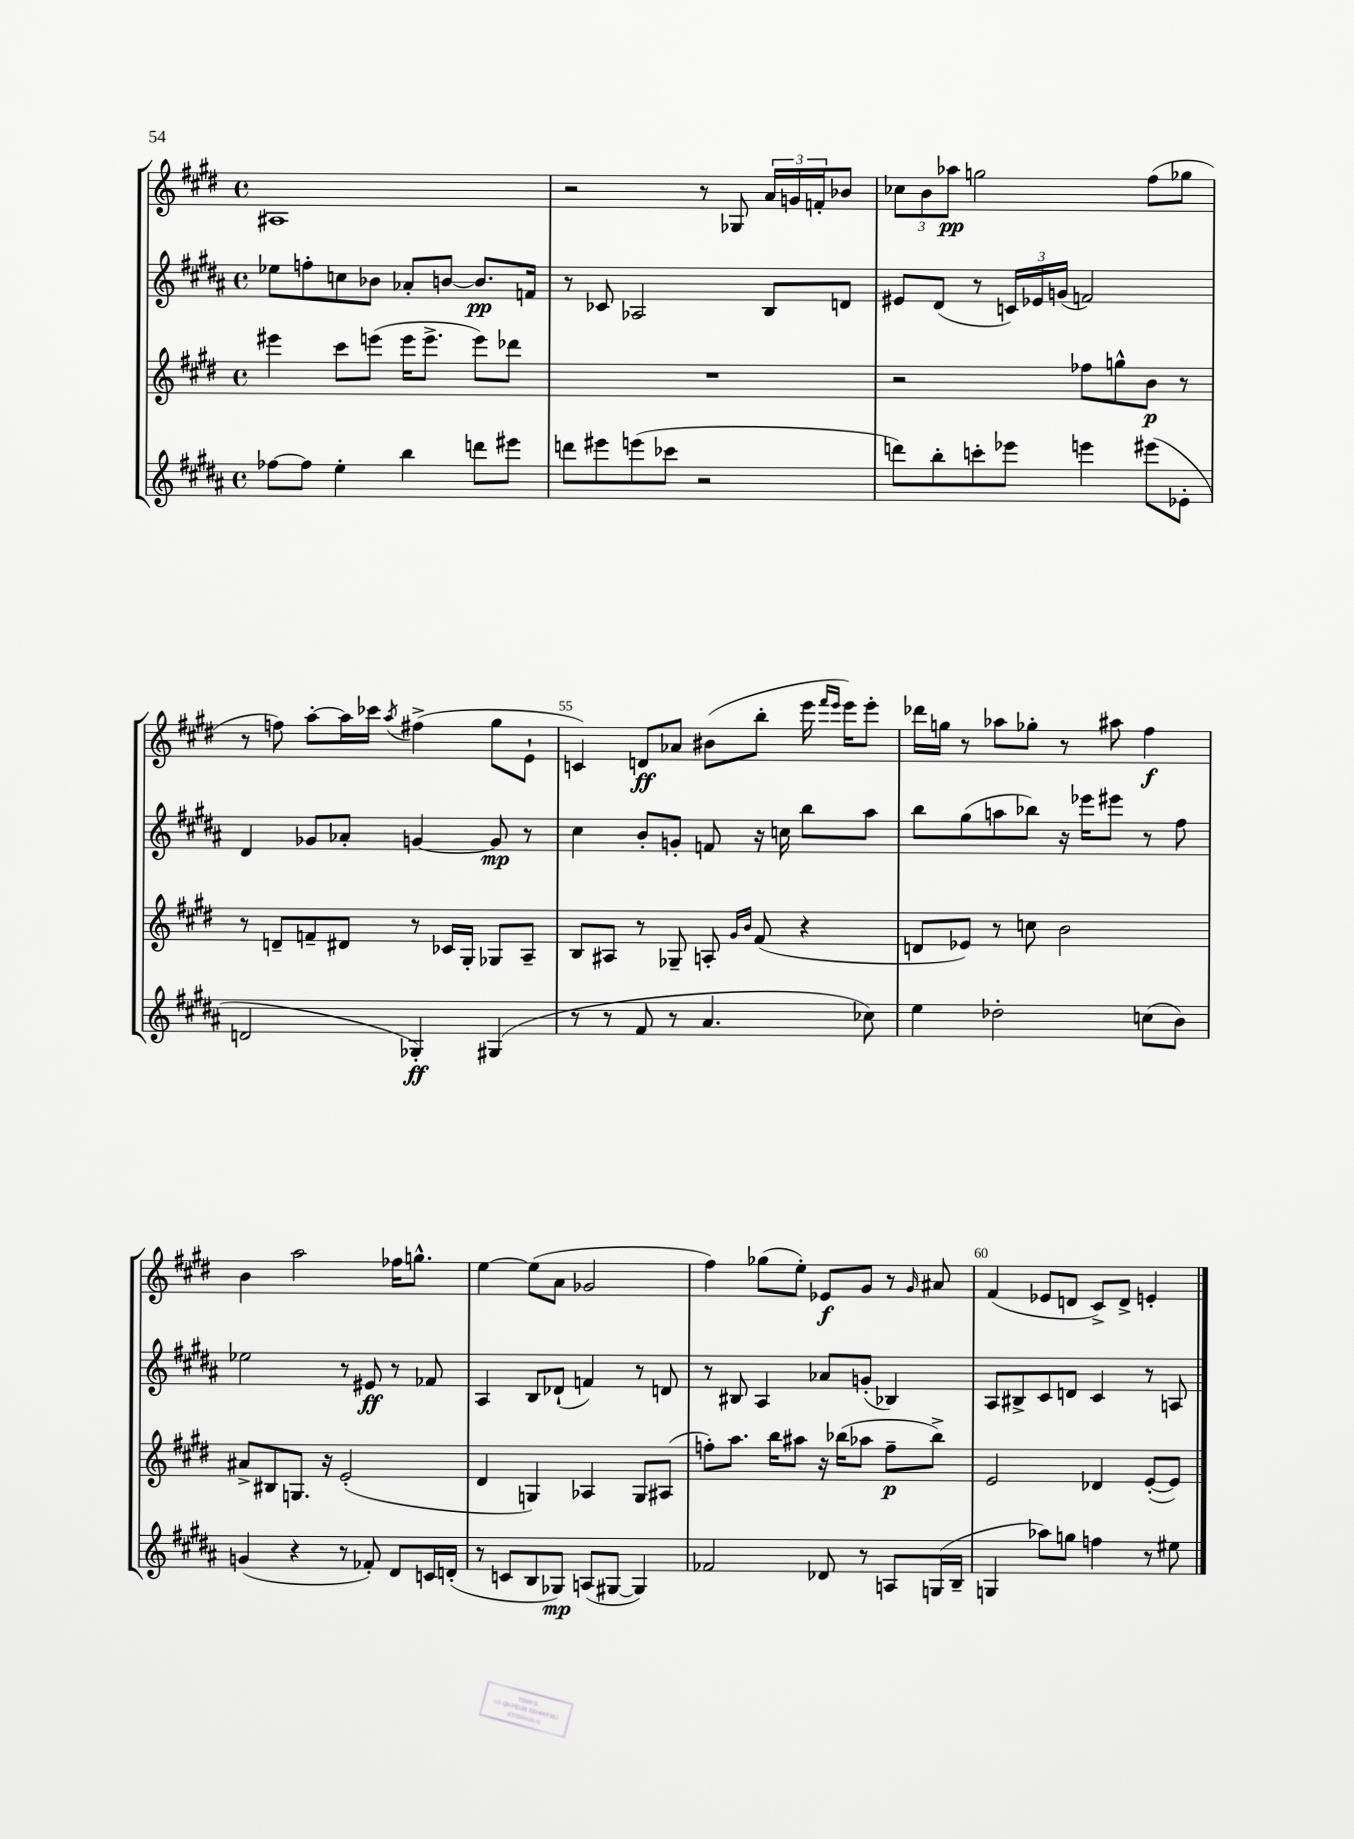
<<
\new StaffGroup <<
\new Staff = "s0" {
    \clef treble \key e \major \defaultTimeSignature \time 4/4
    ais1 |
    r2 r8 ges8 \tuplet 3/2 { a'16 g'16 f'16-. } bes'8 |
    \tuplet 3/2 { ces''8 b'8 aes''8\pp } g''2 fis''8( ges''8 |
    r8 f''8) a''8~-. a''16 ces'''16 \acciaccatura { a''8 } fis''4->( gis''8 e'8-! |
    c'4) d'8\ff aes'8 bis'8( b''8-. e'''16 \grace { fis'''16 e'''16 } e'''16) e'''8-. |
    des'''16 g''16 r8 aes''8 ges''8-. r8 ais''8 fis''4\f |
    b'4 a''2 fes''16 g''8.-^ |
    e''4~ e''8( a'8 ges'2 |
    fis''4) ges''8( e''8-.) ees'8\f gis'8 r8 \grace { gis'16 } ais'8 |
    fis'4( ees'8 d'8 cis'8->) d'8-> e'4-. \bar "|." |
}
\new Staff = "s1" {
    \clef treble \key b \major \defaultTimeSignature \time 4/4
    ees''8 f''8-. c''8 bes'8 aes'8-. b'8~ b'8.\pp f'16 |
    r8 ces'8 aes2 b8 d'8 |
    eis'8 dis'8( r8 \tuplet 3/2 { c'16) ees'16 g'16( } f'2) |
    dis'4 ges'8 aes'8-. g'4~ g'8\mp r8 |
    cis''4 b'8-. g'8-. f'8 r16 c''16 b''8 ais''8 |
    b''8 gis''8( a''8 bes''8) r16 ees'''16 eis'''8 r8 fis''8 |
    ees''2 r8 eis'8\ff r8 fes'8 |
    ais4 b8 des'8-!( f'4) r8 d'8 |
    r8 bis8 ais4 aes'8 g'8-.( bes4) |
    ais8 bis8-> cis'8 d'8 cis'4 r8 a8 \bar "|." |
}
\new Staff = "s2" {
    \clef treble \key e \major \defaultTimeSignature \time 4/4
    eis'''4 cis'''8 e'''8( e'''16 e'''8.-> e'''8) des'''8 |
    R1 |
    r2 fes''8 g''8-^ b'8\p r8 |
    r8 d'8-- f'8-- dis'8 r8 ces'16 gis16-. ges8 a8-- |
    b8 ais8 r8 ges8-- a8-. \grace { gis'16 b'16 } fis'8( r4 |
    d'8 ees'8) r8 c''8 b'2 |
    ais'8-> bis8 g8. r16 e'2-.( |
    dis'4 g4) aes4 g8 ais8( |
    f''8-.) a''8. b''16 ais''8 r16 bes''16( aes''8 f''8--\p bes''8->) |
    e'2 des'4 e'8~-.( e'8) \bar "|." |
}
\new Staff = "s3" {
    \clef treble \key b \major \defaultTimeSignature \time 4/4
    fes''8~ fes''8 e''4-. b''4 d'''8 eis'''8 |
    d'''8 eis'''8 e'''8( ces'''8 r2 |
    d'''8) b''8-. c'''8-. ees'''8 e'''4 eis'''8( ees'8-. |
    d'2 ges4-.\ff) gis4( |
    r8 r8 fis'8 r8 ais'4. ces''8) |
    e''4 des''2-. c''8( b'8) |
    g'4( r4 r8 fes'8-.) dis'8 c'16 d'16-.( |
    r8 c'8 b8 ges8\mp) a8( gis8~ gis4) |
    fes'2 des'8 r8 a8 g16( b16-- |
    g4 aes''8) g''8 f''4 r8 eis''8 \bar "|." |
}
>>
>>
\layout { \context { \Score currentBarNumber = #51 \override BarNumber.break-visibility = ##(#f #t #t) barNumberVisibility = #(every-nth-bar-number-visible 5) } }
